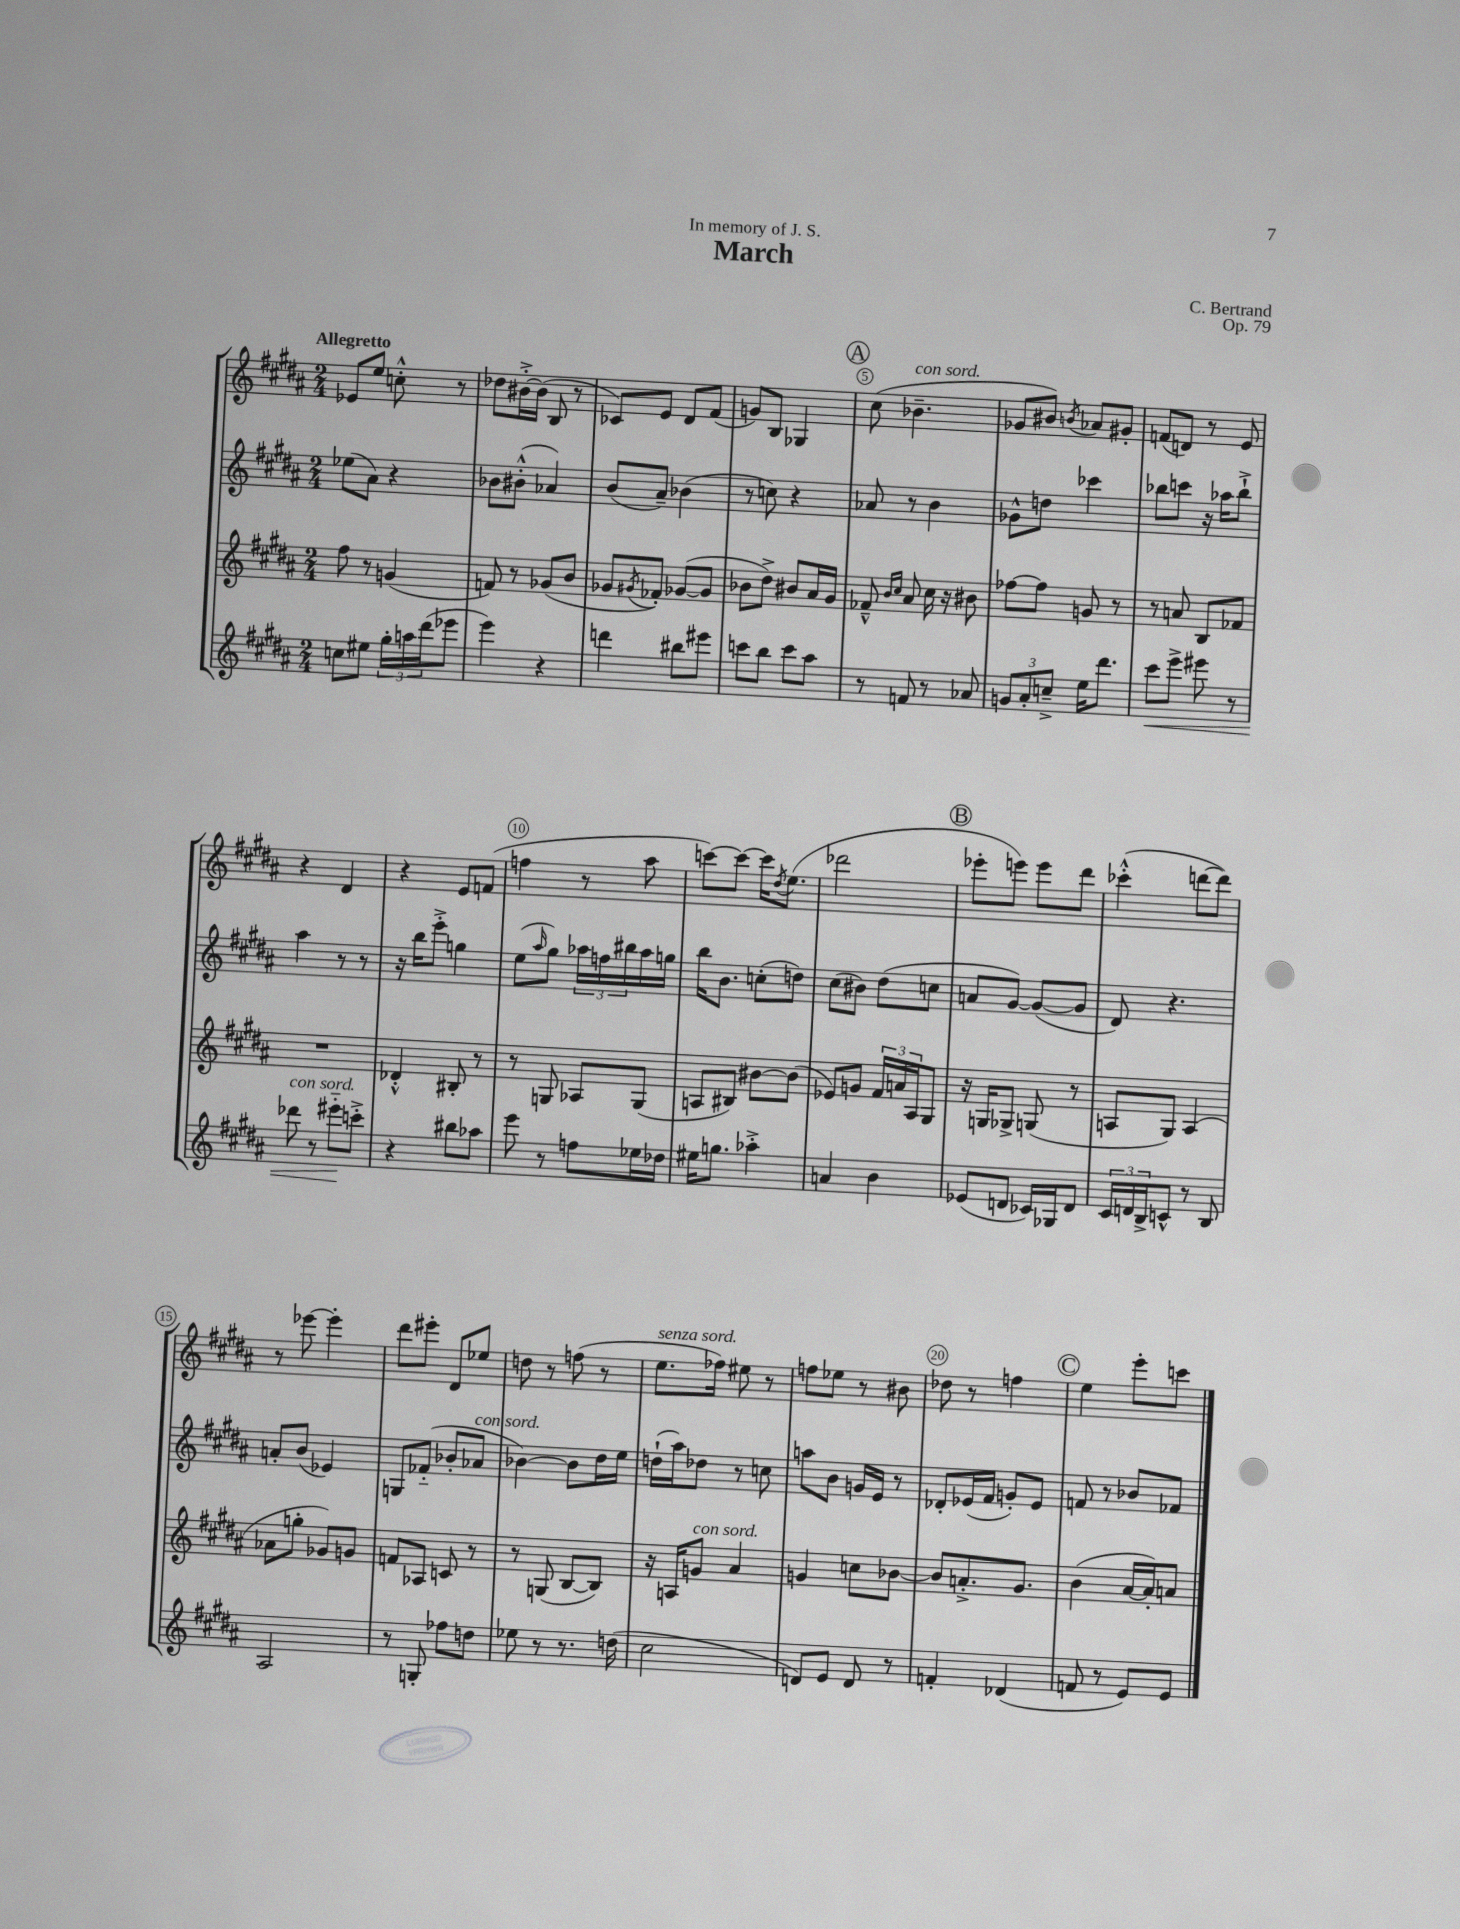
\header { title = "March" composer = "C. Bertrand" dedication = "In memory of J. S." opus = "Op. 79" }
<<
\new StaffGroup <<
\new Staff = "s0" {
    \clef treble \key b \major \numericTimeSignature \time 2/4 \tempo "Allegretto"
    ees'8 e''8 c''8-.-^ r8 |
    des''8 bis'16~-.-> bis'16( b8 r8 |
    ces'8) e'8 dis'8 fis'8( |
    g'8) b8 ges4 |
    \mark \markup { \circle "A" } cis''8( bes'4.--^\markup { \italic "con sord." } |
    ges'8 bis'8) \acciaccatura { b'8 } aes'8 gis'8-. |
    f'8( d'8) r8 e'8 |
    r4 dis'4 |
    r4 e'8 f'8( |
    f''4 r8 ais''8 |
    c'''8~) c'''8~ c'''16 \acciaccatura { dis''8 } e''8.( |
    des'''2 |
    \mark \markup { \circle "B" } ees'''8-. e'''8) e'''8 dis'''8 |
    ces'''4-.-^( d'''8~ d'''8) |
    r8 ees'''8~ ees'''4-. |
    dis'''8 eis'''8-. dis'8 ees''8 |
    d''8 r8 f''8( r8 |
    e''8.^\markup { \italic "senza sord." } fes''16) eis''8 r8 |
    f''8 ees''8 r8 bis'8 |
    des''8 r8 f''4 |
    \mark \markup { \circle "C" } e''4 e'''8-. c'''8 \bar "|." |
}
\new Staff = "s1" {
    \clef treble \key b \major \numericTimeSignature \time 2/4
    ees''8( ais'8) r4 |
    bes'8 bis'8-.-^( aes'4) |
    b'8( ais'8--) bes'4( |
    r8 c''8) r4 |
    \mark \markup { \circle "A" } aes'8 r8 b'4 |
    ges'8-^ d''8 ces'''4 |
    bes''8 c'''8 r16 aes''16 bes''8-!-> |
    ais''4 r8 r8 |
    r16 b''16 e'''8-.-> g''4 |
    e''8( \grace { ais''16 } gis''8) \tuplet 3/2 { aes''16 f''16 bis''16 } aes''16 g''16 |
    b''16 b'8. c''8-.( d''8) |
    cis''8( bis'8) dis''8( c''8 |
    \mark \markup { \circle "B" } a'8 gis'8~) gis'8~( gis'8 |
    dis'8) r4. |
    a'8-. b'8( ees'4) |
    g8 fes'8-_( bes'8-. aes'8^\markup { \italic "con sord." } |
    bes'4~) bes'8 dis''16 e''16 |
    d''16-!( ais''16) des''8 r8 c''8 |
    a''8 b'8 g'16 e'16 r8 |
    des'8-. ees'16( fis'16 g'8-.) ees'8 |
    \mark \markup { \circle "C" } f'8 r8 bes'8 fes'8 \bar "|." |
}
\new Staff = "s2" {
    \clef treble \key b \major \numericTimeSignature \time 2/4
    fis''8 r8 g'4( |
    f'8) r8 ges'8( b'8 |
    ges'8 \acciaccatura { gis'8 } fes'8-.) ges'8~( ges'8 |
    bes'8 dis''8->) bis'8 ais'16 gis'16 |
    \mark \markup { \circle "A" } fes'8---^ \grace { b'16 cis''16 } ais'8 cis''16 r16 bis'8 |
    fes''8~ fes''8 g'8 r8 |
    r8 a'8 b8 fes'8 |
    R2 |
    des'4-.-^ bis8-. r8 |
    r8 g8 aes8 g8( |
    a8 bis8) bis'8~ bis'8( |
    ees'8) g'8 \tuplet 3/2 { fis'16 a'16 ais16 } gis8 |
    \mark \markup { \circle "B" } r16 g16 ges8-> g8( r8 |
    a8 gis8) a4( |
    aes'8 g''8-. ges'8) g'8 |
    f'8 aes8 c'8 r8 |
    r8 g8( b8~ b8) |
    r16 a16 g'8^\markup { \italic "con sord." } ais'4 |
    g'4 c''8 bes'8~ |
    bes'8 a'8.-.-> gis'8. |
    \mark \markup { \circle "C" } b'4( ais'16~ ais'16-.) a'8 \bar "|." |
}
\new Staff = "s3" {
    \clef treble \key b \major \numericTimeSignature \time 2/4
    c''8 eis''8 \tuplet 3/2 { gis''16-. a''16 dis'''16( } ees'''8 |
    e'''4) r4 |
    d'''4 bis''8 eis'''8 |
    c'''8 b''8 c'''8 ais''8 |
    \mark \markup { \circle "A" } r8 f'8 r8 aes'8 |
    \tuplet 3/2 { g'8 ais'8-. c''8---> } e''16 dis'''8. |
    cis'''8\< e'''8-> eis'''8 r8 |
    des'''8^\markup { \italic "con sord." } r8 eis'''8-_\! c'''8-.-> |
    r4 bis''8 aes''8 |
    e'''8 r8 f''8 ees''16 des''16 |
    eis''16 g''8. aes''4-.-> |
    a'4 b'4 |
    \mark \markup { \circle "B" } ees'8( d'8 ces'16) ges16 d'8 |
    \tuplet 3/2 { cis'16 d'16 b16-> } c'8-^ r8 b8 |
    ais2 |
    r8 g8-. fes''8 d''8 |
    ees''8 r8 r8. d''16( |
    cis''2 |
    d'8) e'8 d'8 r8 |
    f'4-. des'4( |
    \mark \markup { \circle "C" } f'8 r8 e'8) e'8 \bar "|." |
}
>>
>>
\layout { \context { \Score \override BarNumber.break-visibility = ##(#f #t #t) barNumberVisibility = #(every-nth-bar-number-visible 5) \override BarNumber.stencil = #(make-stencil-circler 0.1 0.3 ly:text-interface::print) } }
